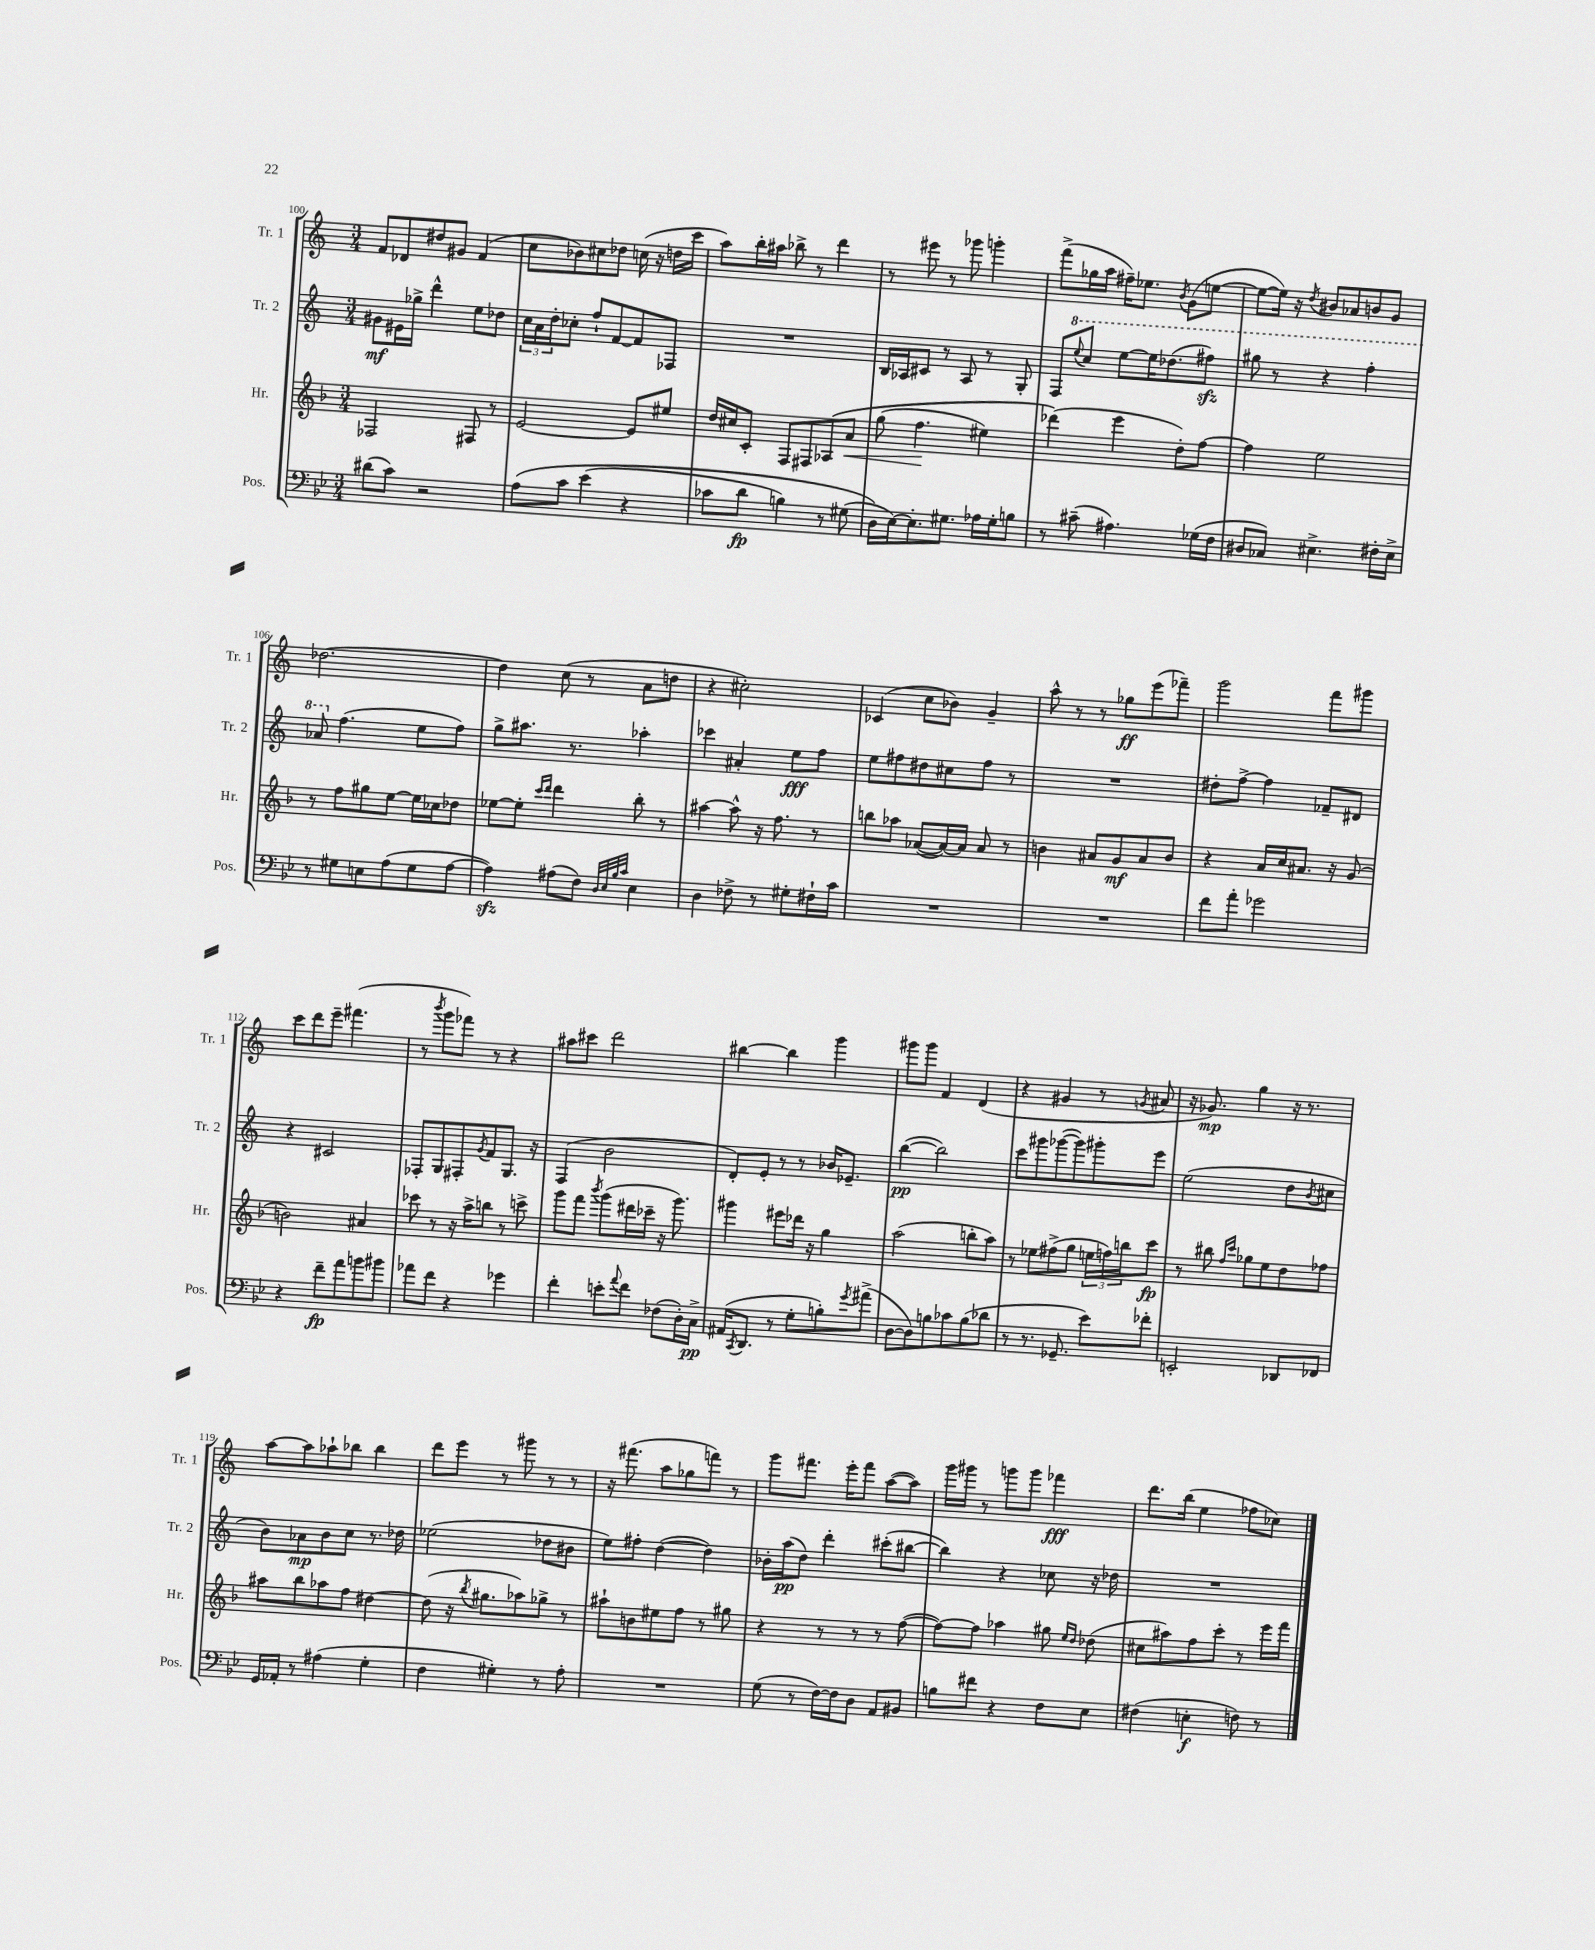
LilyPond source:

<<
\new StaffGroup <<
\new Staff = "s0" \with { instrumentName = "Tr. 1" shortInstrumentName = "Tr. 1" } {
    \clef treble \key c \major \numericTimeSignature \time 3/4
    f'8 des'8 dis''8 gis'8 f'4( |
    c''8 bes'8) cis''8 des''8 c''16( r16 d''16 c'''16 |
    a''8) b''16-. ais''16 bes''8-> r8 d'''4 |
    r8 eis'''8 r8 ges'''8 g'''4-. |
    f'''8->( ges''16 a''16 fis''16--) ees''8. \acciaccatura { b'8 } g'8( e''8~ |
    e''8~ e''16) r16 \acciaccatura { d''8 } bis'8 aes'8 b'8 g'8 |
    des''2.~ |
    des''4 c''8( r8 a'8 d''8 |
    r4 cis''2-.) |
    ces'4( c''8 bes'8) g'4-- |
    a''8-^ r8 r8 ges''8\ff e'''8( fes'''8--) |
    g'''2 f'''8 gis'''8 |
    c'''8 d'''8 e'''8-- fis'''4.( |
    r8 \acciaccatura { b'''8 } g'''8 fes'''8) r8 r4 |
    ais''8 cis'''8 d'''2 |
    bis''4~ bis''4 g'''4 |
    gis'''8 gis'''8 f'4 d'4( |
    r4 gis'4 r8 \acciaccatura { g'8 } ais'8 |
    r16 ges'8.\mp) g''4 r16 r8. |
    a''8~ a''8 aes''8-! bes''8 bes''4 |
    d'''8 e'''8 r8 gis'''8 r8 r8 |
    r16 fis'''8.( a''8 ges''8 f'''8) r8 |
    g'''8 fis'''8. e'''16-. fis'''8 a''8~( a''8) |
    g'''16 gis'''16 r8 g'''8 g'''8 fes'''4\fff |
    d'''8. b''16( e''4 fes''8 ces''8) \bar "|." |
}
\new Staff = "s1" \with { instrumentName = "Tr. 2" shortInstrumentName = "Tr. 2" } {
    \clef treble \key c \major \numericTimeSignature \time 3/4
    gis'8\mf eis'16 ges''16-> d'''4-^ e''8 des''8 |
    \tuplet 3/2 { c''16 a'16 d''16-. } ces''8-. f''8-! f'8~ f'8 fes8 |
    R2. |
    b16 aes16 cis'8 r8 aes8 r8 g8-. |
    f8 \ottava #1 \appoggiatura { e'''8 } c'''8 e'''8~ e'''16 des'''8.( fis'''8\sfz) |
    gis'''8 r8 r4 f'''4-. |
    aes''8 \ottava #0 f''4.( e''8 f''8) |
    g''8-> ais''8. r8. aes''4-. |
    ces'''4 ais'4-. e''8\fff f''8 |
    e''8 fis''8 dis''8 cis''8 fis''8 r8 |
    R2. |
    dis''8-. f''8~-> f''4 fes'8-- dis'8 |
    r4 cis'2 |
    fes8-. g8 fis8-. \acciaccatura { g'8 } f'8 g8. r16 |
    f4( b'2 |
    d'8-.) e'8-. r8 r8 bes'16 ees'8.-- |
    b''4~\pp( b''2) |
    c'''8 gis'''8 ges'''8~( ges'''8) gis'''8-. e'''8 |
    e''2( d''8 \acciaccatura { b'8 } cis''8 |
    b'8) aes'8\mp b'8 c''8 r8. des''16 |
    ees''2( des''8 bis'8 |
    e''8) fis''8-. d''4~( d''4) |
    bes'16-. a''16\pp( d''8) d'''4-. cis'''8-.( bis''8~ |
    bis''4) r4 ces''8 r16 des''16 |
    R2. \bar "|." |
}
\new Staff = "s2" \with { instrumentName = "Hr." shortInstrumentName = "Hr." } {
    \clef treble \key f \major \numericTimeSignature \time 3/4
    fes2 fis8 r8 |
    e'2~ e'8 eis''8 |
    d''16 cis''16 c'8-. f8 fis8 aes8\( a'8\< |
    g''8( f''4.\! eis''4) |
    des'''4(\) e'''4 d''8-.) f''8~ |
    f''4 e''2 |
    r8 f''8 gis''8 e''8~ e''16 ces''16 des''8 |
    ees''8~ ees''8-. \grace { c'''16 d'''16 } d'''4 bes''8-. r8 |
    ais''4~ ais''8-^ r16 f''8. r8 |
    b''8 aes''8 aes'8~( aes'16~) aes'16 aes'8 r8 |
    b'4 ais'8 g'8\mf ais'8 b'8 |
    r4 a'16 c''16 ais'8. r16 g'8( |
    b'2) ais'4 |
    ces'''8 r8 r16 a''16-> b''8 r8 c'''8-> |
    g'''8 f'''8 \acciaccatura { bes'''8 } g'''8( dis'''16 ces'''16-- r16 g'''8.) |
    gis'''4 eis'''8 des'''16 r16 g''4 |
    a''2( b''8-. a''8) |
    r8 ees''8 fis''8->( g''8 \tuplet 3/2 { e''16 f''16) b''16 } c'''8\fp |
    r8 bis''8 \grace { f''16 c'''16 } ges''8 e''8 d''8 fes''8 |
    ais''8 bes''8 aes''8 f''8 dis''4~ |
    dis''8( r16 \acciaccatura { bes''8 } gis''8. aes''8) ges''8-> r8 |
    ais''8-! b'8 eis''8 f''8 r8 gis''8 |
    r4 r8 r8 r8 f''8~( |
    f''8~) f''8 aes''4 gis''8 \grace { e''16 d''16 } des''8( |
    cis''8 ais''8) f''8 c'''8-. r8 e'''16 f'''16 \bar "|." |
}
\new Staff = "s3" \with { instrumentName = "Pos." shortInstrumentName = "Pos." } {
    \clef bass \key bes \major \numericTimeSignature \time 3/4
    dis'8( c'8) r2 |
    a8\( c'8 ees'4( r4 |
    ces'8 d'8\fp b4) r8 gis8( |
    d16\) ees16~) ees8.-. gis8. aes16 gis16-. b8 |
    r8 cis'8--( ais4.) ges16( f16 |
    dis8 ces8) eis4.-> fis16-. eis16-> |
    r8 gis8 e8 a8( gis8 a8~ |
    a4\sfz) ais8( f8) \grace { d32 ees32 bes32 c'32 } ees4 |
    d4 fes8-> r8 gis8-. fis16-! c'16 |
    R2. |
    R2. |
    f'8 a'8-. ges'2 |
    r4 f'8--\fp a'8 b'8 bis'8 |
    aes'8 f'8 r4 ges'4 |
    f'4-. e'8-. \appoggiatura { a'8 } f'8 fes8( d16-.) c16->\pp |
    ais,16( \acciaccatura { c,8 } d,8. r8 g8-. b8-.) \acciaccatura { g'8 } ais'8->( |
    d8~ d8) b8 ces'8 b8( des'8 |
    r8 r8. ges,8.-- ees'8) fes'8-. |
    e,2-. des,8 fes,8 |
    g,16 aes,16-. r8 ais4( g4-. |
    f4 gis4-.) r8 a8-. |
    R2. |
    g8( r8 f16~) f16 d8 a,8 bis,8 |
    b8 fis'8 r4 f8 ees8 |
    fis4( e4-.\f f8) r8 \bar "|." |
}
>>
>>
\layout { \context { \Score currentBarNumber = #100 } }
